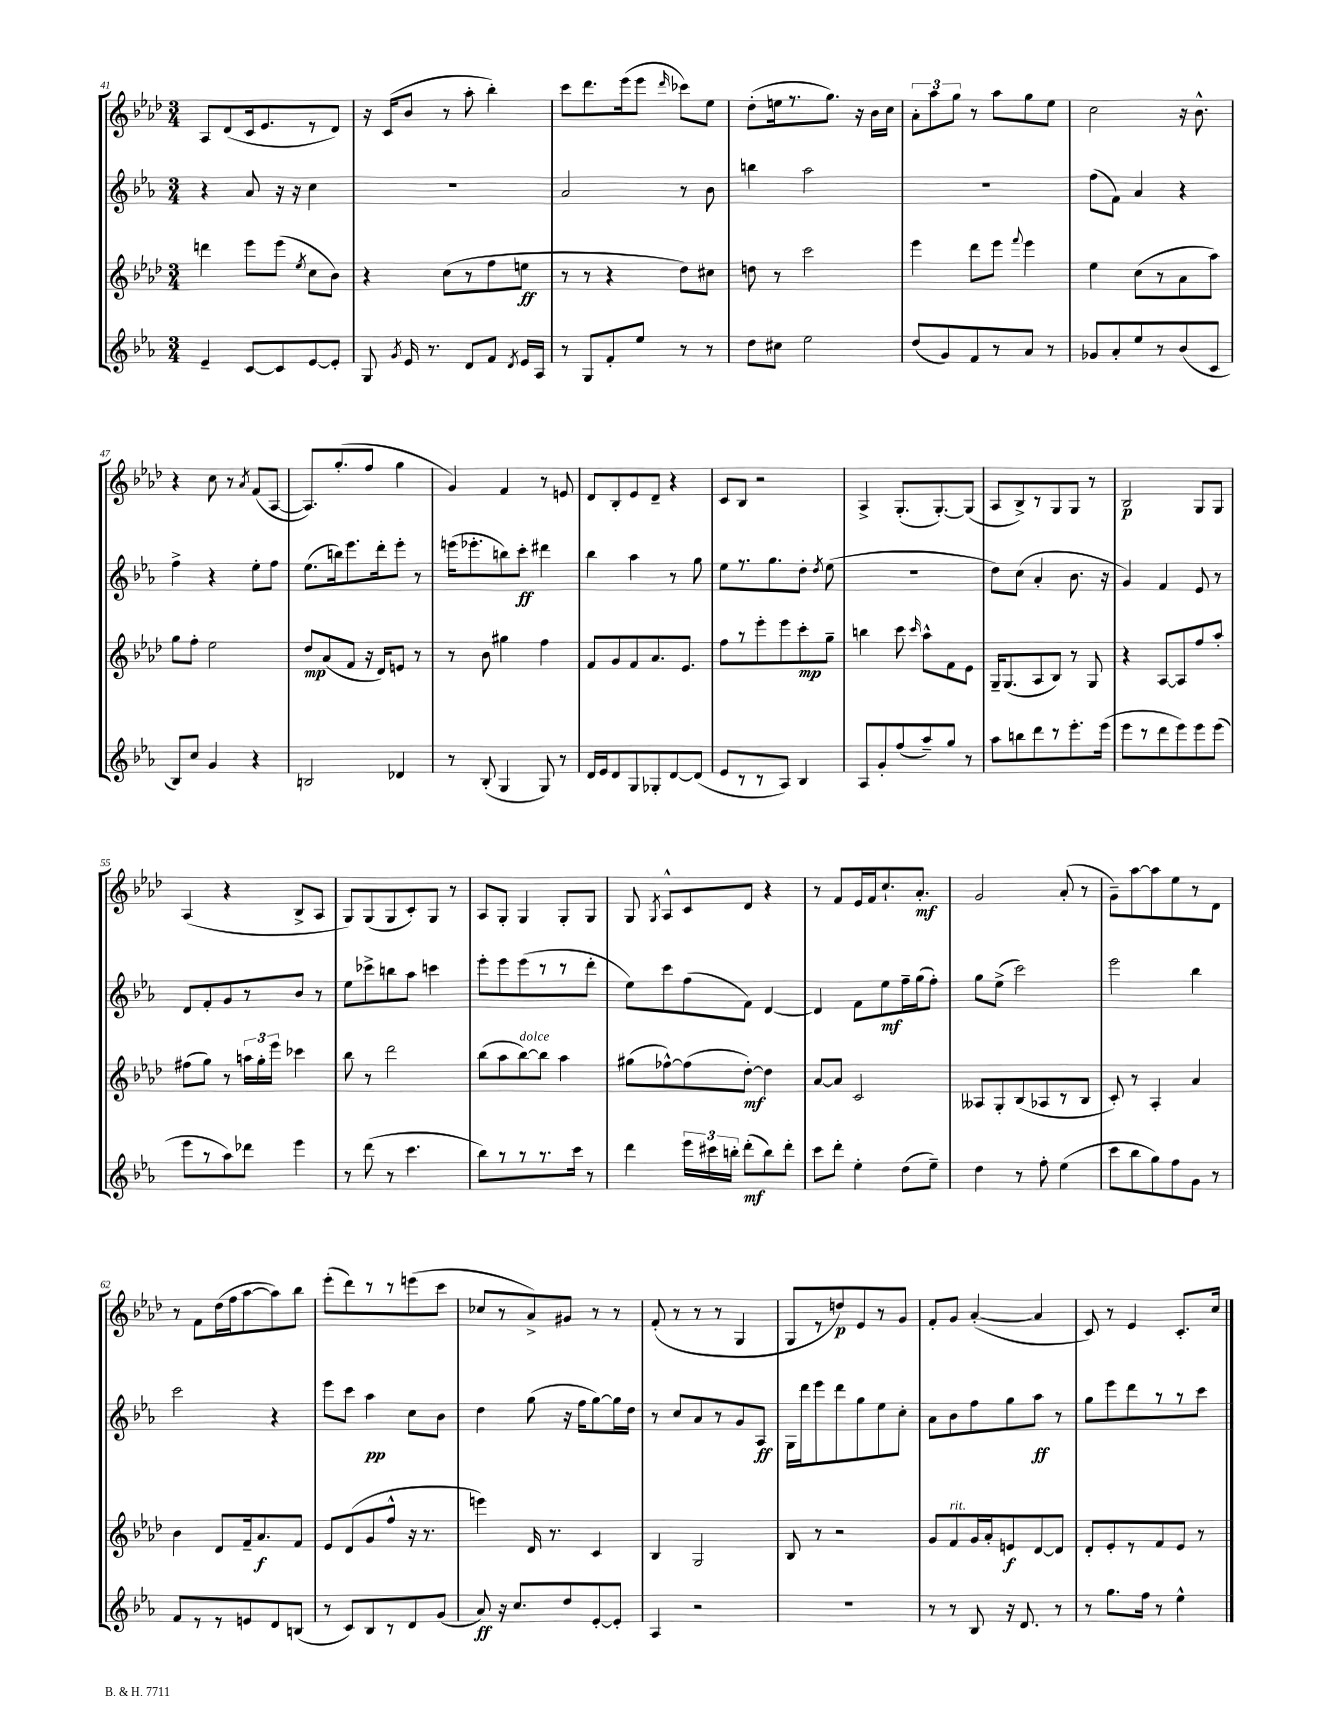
<<
\new StaffGroup <<
\new Staff = "s0" {
    \clef treble \key aes \major \numericTimeSignature \time 3/4
    \autoBeamOff aes8[ des'8( c'16 ees'8. r8 des'8]) |
    r16 c'16[( bes'8] r8 aes''8-. bes''4-.) |
    c'''8[ des'''8. ees'''16( ees'''8] \grace { des'''16 } ces'''8[) ees''8] |
    des''8[-.( e''16 r8. g''8.]) r16 bes'16[ c''16] |
    \tuplet 3/2 { aes'8[-. aes''8 g''8] } r8 aes''8[ g''8 ees''8] |
    c''2 r16 bes'8.-^ |
    r4 c''8 r8 \acciaccatura { aes'8 } f'8[( aes8]~ |
    aes8.[) g''8.-.( f''8] g''4 |
    g'4) f'4 r8 e'8 |
    des'8[ bes8-. ees'8 des'8]-- r4 |
    c'8[ bes8] r2 |
    aes4-> g8.[-.( g8.~-.) g8]( |
    aes8[ bes8->) r8 g8 g8] r8 |
    bes2\p g8[ g8] |
    aes4( r4 bes8[-> aes8] |
    g8[) g8( g8 c'8-.) g8] r8 |
    aes8[ g8]-. g4 g8[-. g8] |
    g8 \acciaccatura { g8 } aes8[-^ c'8 des'8] r4 |
    r8 f'8[ ees'16 f'16 c''8.-! aes'8.]-.\mf |
    g'2 aes'8-.( r8 |
    g'8[--) aes''8~ aes''8 ees''8 r8 des'8] |
    r8 f'8[ des''16( f''16 aes''8~ aes''8) bes''8] |
    ees'''8[-.( des'''8) r8 r8 e'''8( c'''8] |
    ces''8[ r8 aes'8->) gis'8] r8 r8 |
    f'8-.( r8 r8 r8 g4 |
    g8[ r8 d''8\p) ees'8 r8 g'8] |
    f'8[-. g'8] aes'4~-.( aes'4 |
    c'8) r8 ees'4 c'8.[-. c''16] \bar "|." |
}
\new Staff = "s1" {
    \clef treble \key ees \major \numericTimeSignature \time 3/4
    \autoBeamOff r4 aes'8 r16 r16 c''4 |
    R2. |
    aes'2 r8 bes'8 |
    b''4 aes''2 |
    R2. |
    f''8[( f'8]) aes'4 r4 |
    f''4-> r4 ees''8[-. f''8] |
    ees''8.[( b''16) ees'''8. d'''16-. ees'''8]-. r8 |
    e'''16[( ees'''8.-. b''8) c'''8]-.\ff dis'''4 |
    bes''4 aes''4 r8 g''8 |
    ees''8[ r8. g''8. d''8]-. \acciaccatura { d''8 } ees''8( |
    R2. |
    d''8[) c''8]( aes'4-. bes'8. r16 |
    g'4) f'4 ees'8 r8 |
    d'8[ f'8-. g'8 r8 bes'8] r8 |
    ees''8[ ces'''8-> b''8 aes''8] c'''4 |
    ees'''8[-. ees'''8 ees'''8( r8 r8 d'''8]-. |
    ees''8[) c'''8 f''8( f'8]) d'4~ |
    d'4 f'8[ ees''8\mf f''16-- g''16( f''8]-.) |
    g''8[ ees''8]->( c'''2) |
    ees'''2 bes''4 |
    c'''2 r4 |
    ees'''8[ c'''8] aes''4\pp c''8[ bes'8] |
    d''4 g''8( r16 f''16[ g''8~) g''16 d''16] |
    r8 c''8[ aes'8 r8 g'8 aes8]\ff |
    g16[ d'''16 ees'''8 d'''8 g''8 ees''8 c''8]-. |
    aes'8[ bes'8 f''8 g''8 aes''8]\ff r8 |
    g''8[ ees'''8 d'''8 r8 r8 c'''8] \bar "|." |
}
\new Staff = "s2" {
    \clef treble \key aes \major \numericTimeSignature \time 3/4
    \autoBeamOff d'''4 ees'''8[ ees'''8]( \acciaccatura { ees''8 } c''8[ bes'8]) |
    r4 c''8[( r8 f''8 e''8]\ff |
    r8 r8 r4 des''8[) cis''8] |
    d''8 r8 c'''2 |
    ees'''4 des'''8[ ees'''8] \appoggiatura { f'''8 } ees'''4 |
    ees''4 c''8[( r8 aes'8 aes''8]) |
    g''8[ f''8]-. ees''2 |
    des''8[\mp aes'8( f'8] r16 des'16[) e'8] r8 |
    r8 bes'8 gis''4 f''4 |
    f'8[ g'8 f'8 aes'8. ees'8.] |
    f''8[ r8 ees'''8-. ees'''8 c'''8-.\mp g''8]-- |
    b''4 c'''8 \grace { c'''16 } aes''8[-^ f'8 ees'8] |
    g16[-- g8.( aes8 bes8]) r8 g8 |
    r4 aes8[~ aes8 f''8 aes''8]-. |
    fis''8[( g''8]) r8 \tuplet 3/2 { a''16[ g''16-. ees'''16] } ces'''4 |
    bes''8 r8 des'''2 |
    bes''8[( aes''8 bes''8~^\markup { \italic "dolce" }) bes''8] aes''4 |
    gis''8[( fes''8~-^) fes''8( des''8]~-.\mf) des''4 |
    aes'8[~ aes'8] c'2 |
    aeses8[ g8-. bes8( aes8 r8 bes8] |
    c'8-.) r8 aes4-. aes'4 |
    bes'4 des'8[ f'16-- aes'8.\f f'8] |
    ees'8[ des'8( g'8 f''8]-^ r16 r8. |
    e'''4) des'16 r8. c'4 |
    bes4 g2 |
    bes8 r8 r2 |
    g'8[ f'8^\markup { \italic "rit." } g'16 aes'16-. e'8\f des'8~ des'8] |
    des'8[-. ees'8-. r8 f'8 ees'8] r8 \bar "|." |
}
\new Staff = "s3" {
    \clef treble \key ees \major \numericTimeSignature \time 3/4
    \autoBeamOff ees'4-- c'8[~ c'8 ees'8~ ees'8]-. |
    g8 \acciaccatura { g'8 } ees'16 r8. d'8[ f'8] \acciaccatura { d'8 } ees'16[ aes16] |
    r8 g8[ f'8-. ees''8] r8 r8 |
    d''8[ cis''8] ees''2 |
    d''8[( g'8) f'8 r8 aes'8] r8 |
    ges'8[ aes'8-. ees''8 r8 bes'8( c'8] |
    bes8[) c''8] g'4 r4 |
    b2 des'4 |
    r8 bes8-.( g4 g8) r8 |
    d'16[ ees'16 d'8 g8 ges8-. d'8~ d'8]( |
    ees'8[ r8 r8 aes8]) bes4 |
    aes8[ g'8-. f''8( aes''8--) g''8] r8 |
    aes''8[ b''8 d'''8 r8 ees'''8.-. ees'''16]( |
    ees'''8[ r8 d'''8 ees'''8) ees'''8 ees'''8]( |
    ees'''8[ r8 aes''8) des'''8] ees'''4 |
    r8 d'''8( r8 c'''4. |
    bes''8[) r8 r8 r8. c'''16] r8 |
    d'''4 \tuplet 3/2 { ees'''16[ cis'''16 b''16]-. } d'''8[-.\mf( b''8) d'''8]-. |
    c'''8[ d'''8]-. ees''4-. d''8[( ees''8]--) |
    d''4 r8 f''8-. ees''4( |
    c'''8[ bes''8 g''8) f''8 g'8] r8 |
    f'8[ r8 r8 e'8 d'8 b8]( |
    r8 c'8[) bes8 r8 d'8 g'8]( |
    aes'8\ff) r16 c''8.[ d''8 ees'8~-. ees'8]-. |
    aes4 r2 |
    R2. |
    r8 r8 bes8 r16 d'8. r8 |
    r8 g''8.[ f''16] r8 ees''4-^ \bar "|." |
}
>>
>>
\layout { \context { \Score currentBarNumber = #41 } }
